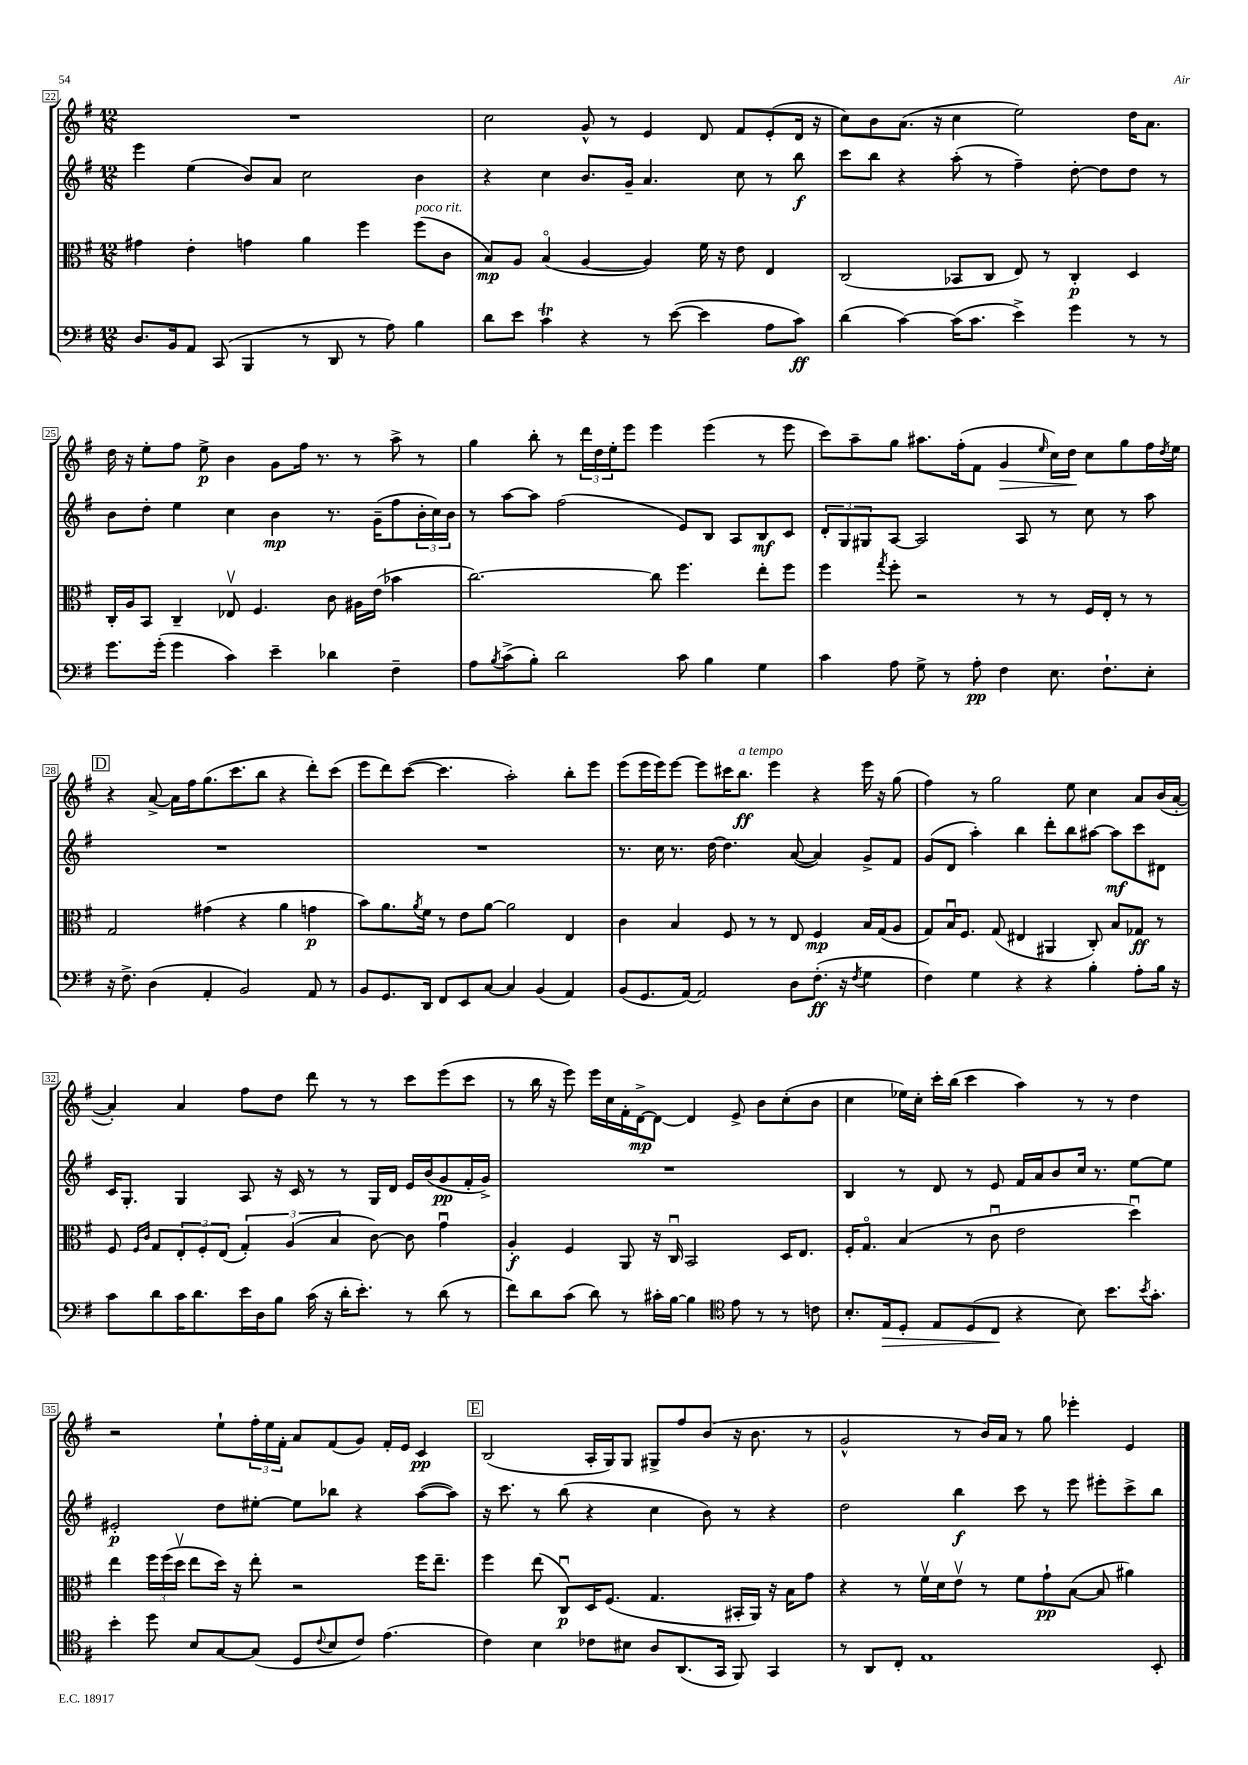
<<
\new StaffGroup <<
\new Staff = "s0" {
    \clef treble \key g \major \numericTimeSignature \time 12/8
    R1. |
    c''2 g'8-^ r8 e'4 d'8 fis'8 e'8-.( d'16 r16 |
    c''8) b'8 a'8.( r16 c''4 e''2) d''16 a'8. |
    d''16 r16 e''8-. fis''8 e''8->\p b'4 g'8 fis''16 r8. r8 a''8-> r8 |
    g''4 b''8-. r8 \tuplet 3/2 { d'''16 d''16 e''16-. } e'''8 e'''4 e'''4( r8 e'''8 |
    c'''8) a''8-- g''8 ais''8. fis''16-.( fis'8 g'4\> \grace { e''16 } c''16) d''16\! c''8 g''8 fis''16 \acciaccatura { d''8 } e''16 |
    \mark \markup { \box "D" } r4 a'8~-> a'16 fis''16 g''8.( c'''8. b''8 r4 d'''8-.) c'''8( |
    e'''8 d'''8) c'''8~( c'''4. a''2-.) b''8-. e'''8 |
    e'''8( e'''16 e'''16) e'''8~ e'''8 cis'''16 b''8.\ff^\markup { \italic "a tempo" } e'''4 r4 e'''16 r16 g''8( |
    fis''4) r8 g''2 e''8 c''4 a'8 b'16( a'16~-. |
    a'4-.) a'4 fis''8 d''8 d'''8 r8 r8 c'''8 e'''8( c'''8 |
    r8 b''16 r16 e'''8) e'''16 c''16 fis'16-. d'16~->\mp d'8~ d'4 e'8-> b'8 c''8-.( b'8 |
    c''4 ees''16) c''16-. c'''16-. b''16( c'''4 a''4) r8 r8 d''4 |
    r2 e''8-! \tuplet 3/2 { fis''16-. e''16 fis'16-. } a'8 fis'8( g'8) fis'16-. e'16 c'4\pp |
    \mark \markup { \box "E" } b2( a16-. g16) g8 gis8-> fis''8 b'8( r16 b'8. r8 |
    g'2-^ r8 b'16) a'16 r8 g''8 ees'''4-. e'4 \bar "|." |
}
\new Staff = "s1" {
    \clef treble \key g \major \numericTimeSignature \time 12/8
    e'''4 e''4( b'8) a'8 c''2 b'4 |
    r4 c''4 b'8. g'16-- a'4. c''8 r8 b''8\f |
    c'''8 b''8 r4 a''8-.( r8 fis''4--) d''8~-. d''8 d''8 r8 |
    b'8 d''8-. e''4 c''4 b'4\mp r8. g'16--( fis''8 \tuplet 3/2 { b'16-. c''16) b'16 } |
    r8 a''8~ a''8 fis''2( e'8) b8 a8 b8\mf c'8 |
    \tuplet 3/2 { d'8-. g8 gis8 } a8~ a2 a8 r8 c''8 r8 a''8 |
    \mark \markup { \box "D" } R1. |
    R1. |
    r8. c''16 r8. d''16~ d''4. a'8~( a'4) g'8-> fis'8 |
    g'8( d'8 a''4-.) b''4 d'''8-. b''8 ais''8~ ais''8\mf c'''8 dis'8 |
    c'16 g8.-. g4 a8 r16 c'16 r8 r8 g16 d'16 e'16 b'16( g'8\pp fis'16-. g'16->) |
    R1. |
    b4 r8 d'8 r8 e'8 fis'16 a'16 b'8 c''16 r8. e''8~ e''8 |
    eis'2-.\p d''8 eis''8~-. eis''8 bes''8 r4 a''8~( a''8) |
    \mark \markup { \box "E" } r16 c'''8. r8 b''8( r4 c''4 b'8) r8 r4 |
    d''2 b''4\f c'''8 r8 e'''8 eis'''8-. c'''8-> b''8 \bar "|." |
}
\new Staff = "s2" {
    \clef alto \key g \major \numericTimeSignature \time 12/8
    gis'4 e'4-. g'4 a'4 fis''4 fis''8^\markup { \italic "poco rit." }( c'8 |
    b8\mp) a8 b4\flageolet( a4~ a4) fis'16 r16 e'8 e4 |
    c2( bes,8 c8 e8) r8 c4-.\p d4 |
    c16-. a16 b,8 c4-- ees8\upbow fis4. c'8 ais16 e'16( bes'4 |
    c''2.~) c''8 fis''4. e''8-. fis''8 |
    fis''4 \acciaccatura { g''8 } fis''8-. r2 r8 r8 fis16 e16-. r8 r8 |
    \mark \markup { \box "D" } g2 gis'4( r4 a'4 g'4\p |
    b'8) a'8. \acciaccatura { a'8 } fis'16 r8 e'8 a'8~ a'2 e4 |
    c'4 b4 fis8 r8 r8 e8 fis4\mp b16 g16( a8 |
    g8) b16\downbow fis8. g8( eis4 ais,4 c8-.) b8 ges8\ff r8 |
    fis8 \grace { fis16 c'16 } g8 \tuplet 3/2 { e8-. fis8-. e8( } \tuplet 3/2 { g4-.) a4( b4 } c'8~) c'8 g'4\downbow |
    a4-.\f fis4 a,8 r16 c16\downbow b,2 d16 e8. |
    fis16-. g8.\flageolet b4( r8 c'8\downbow e'2 d''4\downbow) |
    e''4 \tuplet 3/2 { fis''16 fis''16( d''16\upbow } e''8 d''16) r16 e''8-. r2 fis''16 e''8.-- |
    \mark \markup { \box "E" } fis''4 e''8( c8\downbow\p) d16 fis8.( g4. bis,16-. a,16) r16 b16 g'8 |
    r4 r8 fis'16\upbow d'16 e'8\upbow r8 fis'8 g'8-!\pp b8~( b8 ais'4) \bar "|." |
}
\new Staff = "s3" {
    \clef bass \key g \major \numericTimeSignature \time 12/8
    d8. b,16 a,8 c,8( b,,4 r8 d,8 r8 a8) b4 |
    d'8 e'8 c'4\trill r4 r8 e'8~( e'4 a8 c'8\ff) |
    d'4( c'4~) c'16( c'8. e'4->) g'4 r8 r8 |
    g'8. g'16-.( g'4 c'4) e'4-- des'4 fis4-- |
    a8 \acciaccatura { b8 } c'8->( b8-.) d'2 c'8 b4 g4 |
    c'4 a8 g8-> r8 a8-.\pp fis4 e8. fis8.-! e8-. |
    \mark \markup { \box "D" } r16 fis8.-> d4( a,4-. b,2) a,8 r8 |
    b,8 g,8. d,16 fis,8 e,8 c8~ c4 b,4( a,4) |
    b,8( g,8. a,16~) a,2 d8 fis8.-.\ff( r16 \acciaccatura { fis8 } g4 |
    fis4) g4 r4 r4 b4-. a8-. b16 r16 |
    c'8 d'8 c'16 d'8. e'16 d16 b8 c'16( r16 d'16-. e'8.-.) r8 d'8( r8 |
    fis'8) d'8 c'8( d'8) r8 cis'16-. b16~ b4 \clef tenor e'8 r8 r8 c'8 |
    b8.-. e16\> d8-. e8 d8( c8\! r4 b8) b'8. \acciaccatura { b'8 } g'8.-. |
    b'4-. d''8 b8 g8~ g8( d8 \appoggiatura { c'8 } b8 c'8) e'4.( |
    \mark \markup { \box "E" } c'4) b4 ces'8 bis8 a8 a,8.( g,16 fis,8) g,4 |
    r8 a,8 c8-. e1 b,8-. \bar "|." |
}
>>
>>
\layout { \context { \Score currentBarNumber = #22 \override BarNumber.stencil = #(make-stencil-boxer 0.1 0.3 ly:text-interface::print) } }
